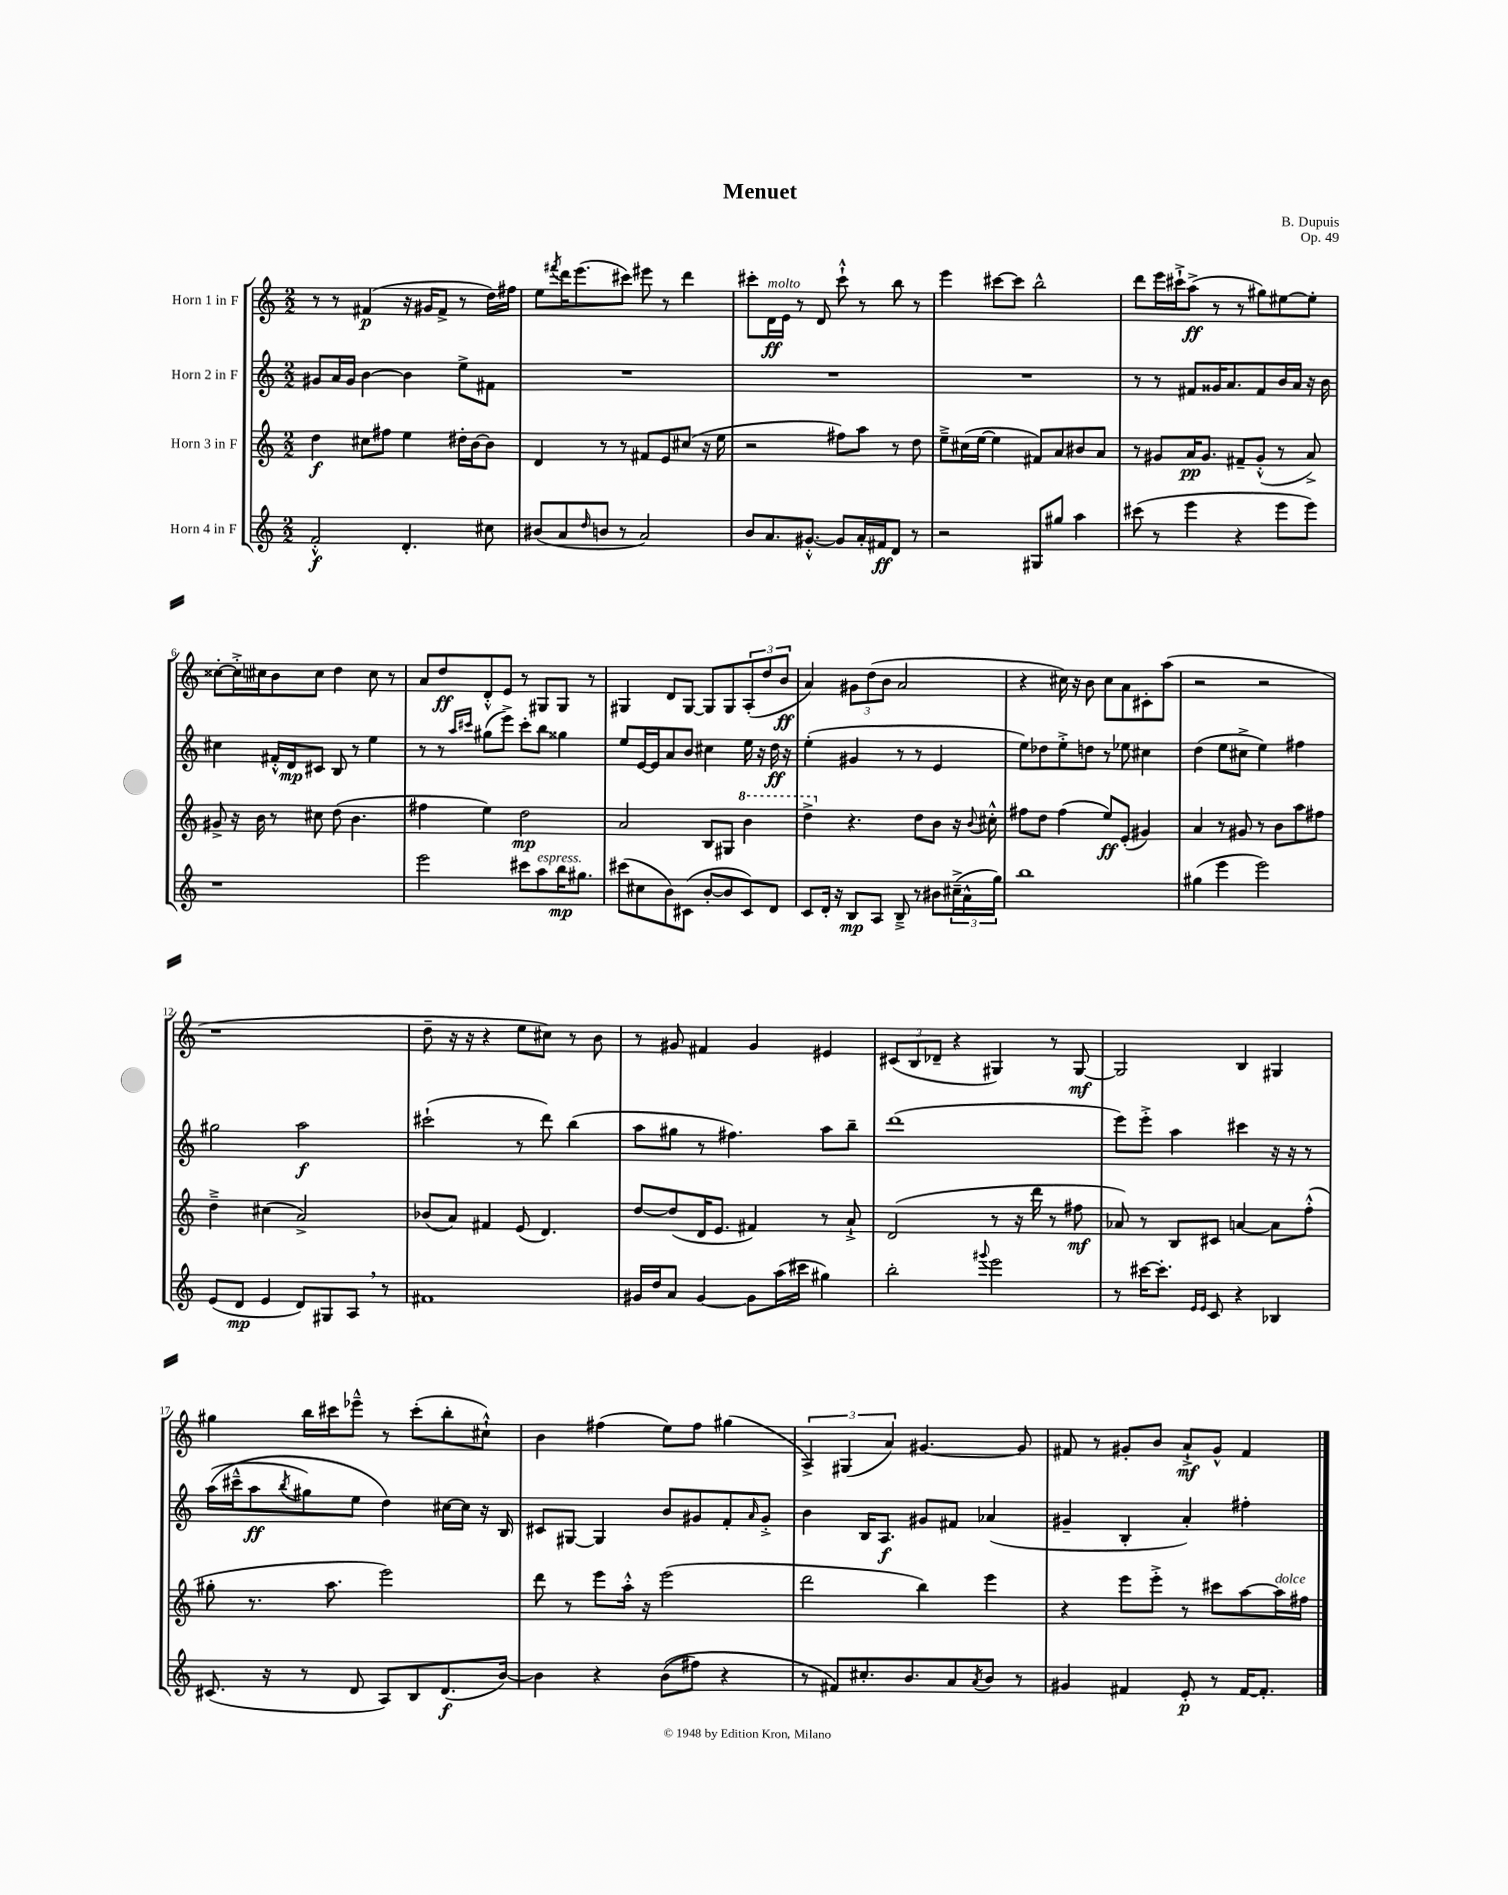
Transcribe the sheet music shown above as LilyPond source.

\header { title = "Menuet" composer = "B. Dupuis" opus = "Op. 49" }
<<
\new StaffGroup <<
\new Staff = "s0" \with { instrumentName = "Horn 1 in F" } {
    \clef treble \key c \major \numericTimeSignature \time 2/2
    r8 r8 fis'4\p( r16 gis'16 fis'8-> r8 d''16) fis''16 |
    e''8 \acciaccatura { fis'''8 } d'''16 e'''8.( cis'''8) eis'''8 r8 d'''4 |
    cis'''8-. d'16\ff^\markup { \italic "molto" } e'16 r8 d'8 cis'''8-!-^ r8 b''8 r8 |
    e'''4 cis'''8~ cis'''8 b''2-^ |
    d'''8 e'''16 cis'''16-!-> a''8->\ff( r8 r8 gis''8) eis''8~ eis''8-. |
    cisis''8~-. cisis''16-.-> cis''16 b'8 cis''8 d''4 cis''8 r8 |
    a'8 d''8\ff d'8-.-^ e'8 r8 gis8 gis8 r8 |
    gis4 d'8 gis8~ gis8 gis8 \tuplet 3/2 { a8-.( d''8 b'8\ff } |
    a'4) \tuplet 3/2 { gis'8 d''8( b'8 } a'2 |
    r4 cis''16) r16 b'8 cis''8 a'8 cis'8-. a''8( |
    r2 r2 |
    r1 |
    d''8-- r16 r16 r4 e''8 cis''8) r8 b'8 |
    r8 gis'8 fis'4 gis'4 eis'4 |
    \tuplet 3/2 { cis'8( b8 des'8-- } r4 gis4) r8 gis8~\mf |
    gis2 b4 gis4 |
    gis''4 b''16 cis'''16 ees'''8---^ r8 cis'''8-.( b''8-. cis''8-!-^) |
    b'4 fis''4( e''8) fis''8 gis''4( |
    \tuplet 3/2 { a4->) gis4( a'4) } gis'4.~ gis'8 |
    fis'8 r8 gis'8-. b'8 a'8-!->\mf gis'8-^ fis'4 \bar "|." |
}
\new Staff = "s1" \with { instrumentName = "Horn 2 in F" } {
    \clef treble \key c \major \numericTimeSignature \time 2/2
    gis'8 a'16 gis'16 b'4~ b'4 e''8-> fis'8 |
    R1 |
    R1 |
    R1 |
    r8 r8 fis'8 gisis'16 a'8. fis'8 b'16 a'16 r16 b'16 |
    cis''4 fis'16-.-^ d'16\mp cis'8 b8 r8 e''4 |
    r8 r8 \grace { a''16 cis'''16 } gis''8( e'''8->) cis'''8-. b''8 gisis''4 |
    e''8 e'16~ e'16 a'8 b'8 cis''4 e''16 r16 d''16\ff r16 |
    e''4-.( gis'4 r8 r8 e'4 |
    e''8) des''8 e''8-.-> d''8 r8 ees''8 cis''4 |
    d''4( e''8 cis''8-> e''4) fis''4 |
    gis''2 a''2\f |
    cis'''2-!( r8 d'''8) b''4( |
    a''8 gis''8 r8 fis''4.) a''8 b''8-- |
    d'''1( |
    e'''8) e'''8-.-> a''4 cis'''4 r16 r16 r8 |
    a''16(\( cis'''16---^ a''8\ff \acciaccatura { b''8 } gis''8) e''8 d''4\) cis''16~ cis''16 r16 b16 |
    cis'8 gis8~ gis4 b'8 gis'8 f'8-. \grace { a'16 } gis'8-.-> |
    b'4 b16 a8.\f gis'8 fis'8 aes'4( |
    gis'4-- b4-. a'4-.) fis''4-. \bar "|." |
}
\new Staff = "s2" \with { instrumentName = "Horn 3 in F" } {
    \clef treble \key c \major \numericTimeSignature \time 2/2
    d''4\f cis''8 fis''8 e''4 dis''16-. b'16~ b'8 |
    d'4 r8 r8 fis'8 e'8 cis''8( r16 e''16 |
    r2 fis''8) a''8 r8 d''8 |
    e''8---> cis''16( e''16~ e''4 fis'8) a'8 bis'8 a'8 |
    r8 gis'8 a'16\pp gis'8. fis'8-- gis'8-.-^( r8 a'8->) |
    gis'8-> r16 b'16 r8 cis''8 d''8( b'4. |
    fis''4 e''4) d''2\mp |
    a'2 b8 gis8 \ottava #1 b''4 |
    d'''4-> \ottava #0 r4. d''8 b'8 r16 \appoggiatura { b'8 } cis''16-.-^ |
    fis''8 d''8 fis''4( e''8\ff) e'8-.( gis'4) |
    a'4 r8 gis'8 r8 b'8 a''8 fis''8 |
    d''4---> cis''4( a'2->) |
    bes'8( a'8) fis'4 e'8( d'4.) |
    d''8~ d''8( d'16 e'8. fis'4) r8 a'8-!-> |
    d'2( r8 r16 d'''16 r8 fis''8\mf |
    aes'8) r8 b8 cis'8 a'4~ a'8 f''8-.-^( |
    gis''8-. r8. a''8. e'''2) |
    d'''8 r8 e'''8 a''16-.-^ r16 e'''2( |
    d'''2 b''4) e'''4 |
    r4 e'''8 e'''8-.-> r8 cis'''8 a''8~ a''16^\markup { \italic "dolce" } fis''16 \bar "|." |
}
\new Staff = "s3" \with { instrumentName = "Horn 4 in F" } {
    \clef treble \key c \major \numericTimeSignature \time 2/2
    f'2-.-^\f d'4.-. cis''8 |
    bis'8( a'8 \grace { d''16 } b'8 r8 a'2) |
    b'8 a'8. gis'8.~-.-^ gis'8 a'16-. fis'16\ff d'8 r8 |
    r2 gis8 gis''8 a''4 |
    cis'''8( r8 e'''4 r4 e'''8 e'''8) |
    r1 |
    e'''2 cis'''8 a''8^\markup { \italic "espress." } b''16\mp gis''8. |
    cis'''8( cis''8 b'8) cis'8( b'8~-. b'8 cis'8) d'8 |
    c'8 d'16-. r16 b8\mp a8 b8---> r8 bis'8 \tuplet 3/2 { cis''16--->( a'16-^ g''16) } |
    b''1 |
    gis''4( e'''4 e'''2) |
    e'8( d'8\mp e'4 d'8) gis8 a8 \breathe r8 |
    fis'1 |
    gis'16 d''16 a'8 gis'4~ gis'8 a''16( cis'''16 gis''4) |
    b''2-. \appoggiatura { gis'''8 } e'''2 |
    r8 cis'''16~ cis'''8.-. \grace { e'16 e'16 } c'8 r4 bes4 |
    cis'8.( r16 r8 d'8 a8) b8 d'8.\f( b'16~) |
    b'4 r4 b'8(\( fis''8) r4 |
    r8 fis'8\) cis''8.-. b'8. a'8 \acciaccatura { a'8 } b'8 r8 |
    gis'4 fis'4 e'8-.\p r8 fis'16~ fis'8.-. \bar "|." |
}
>>
>>
